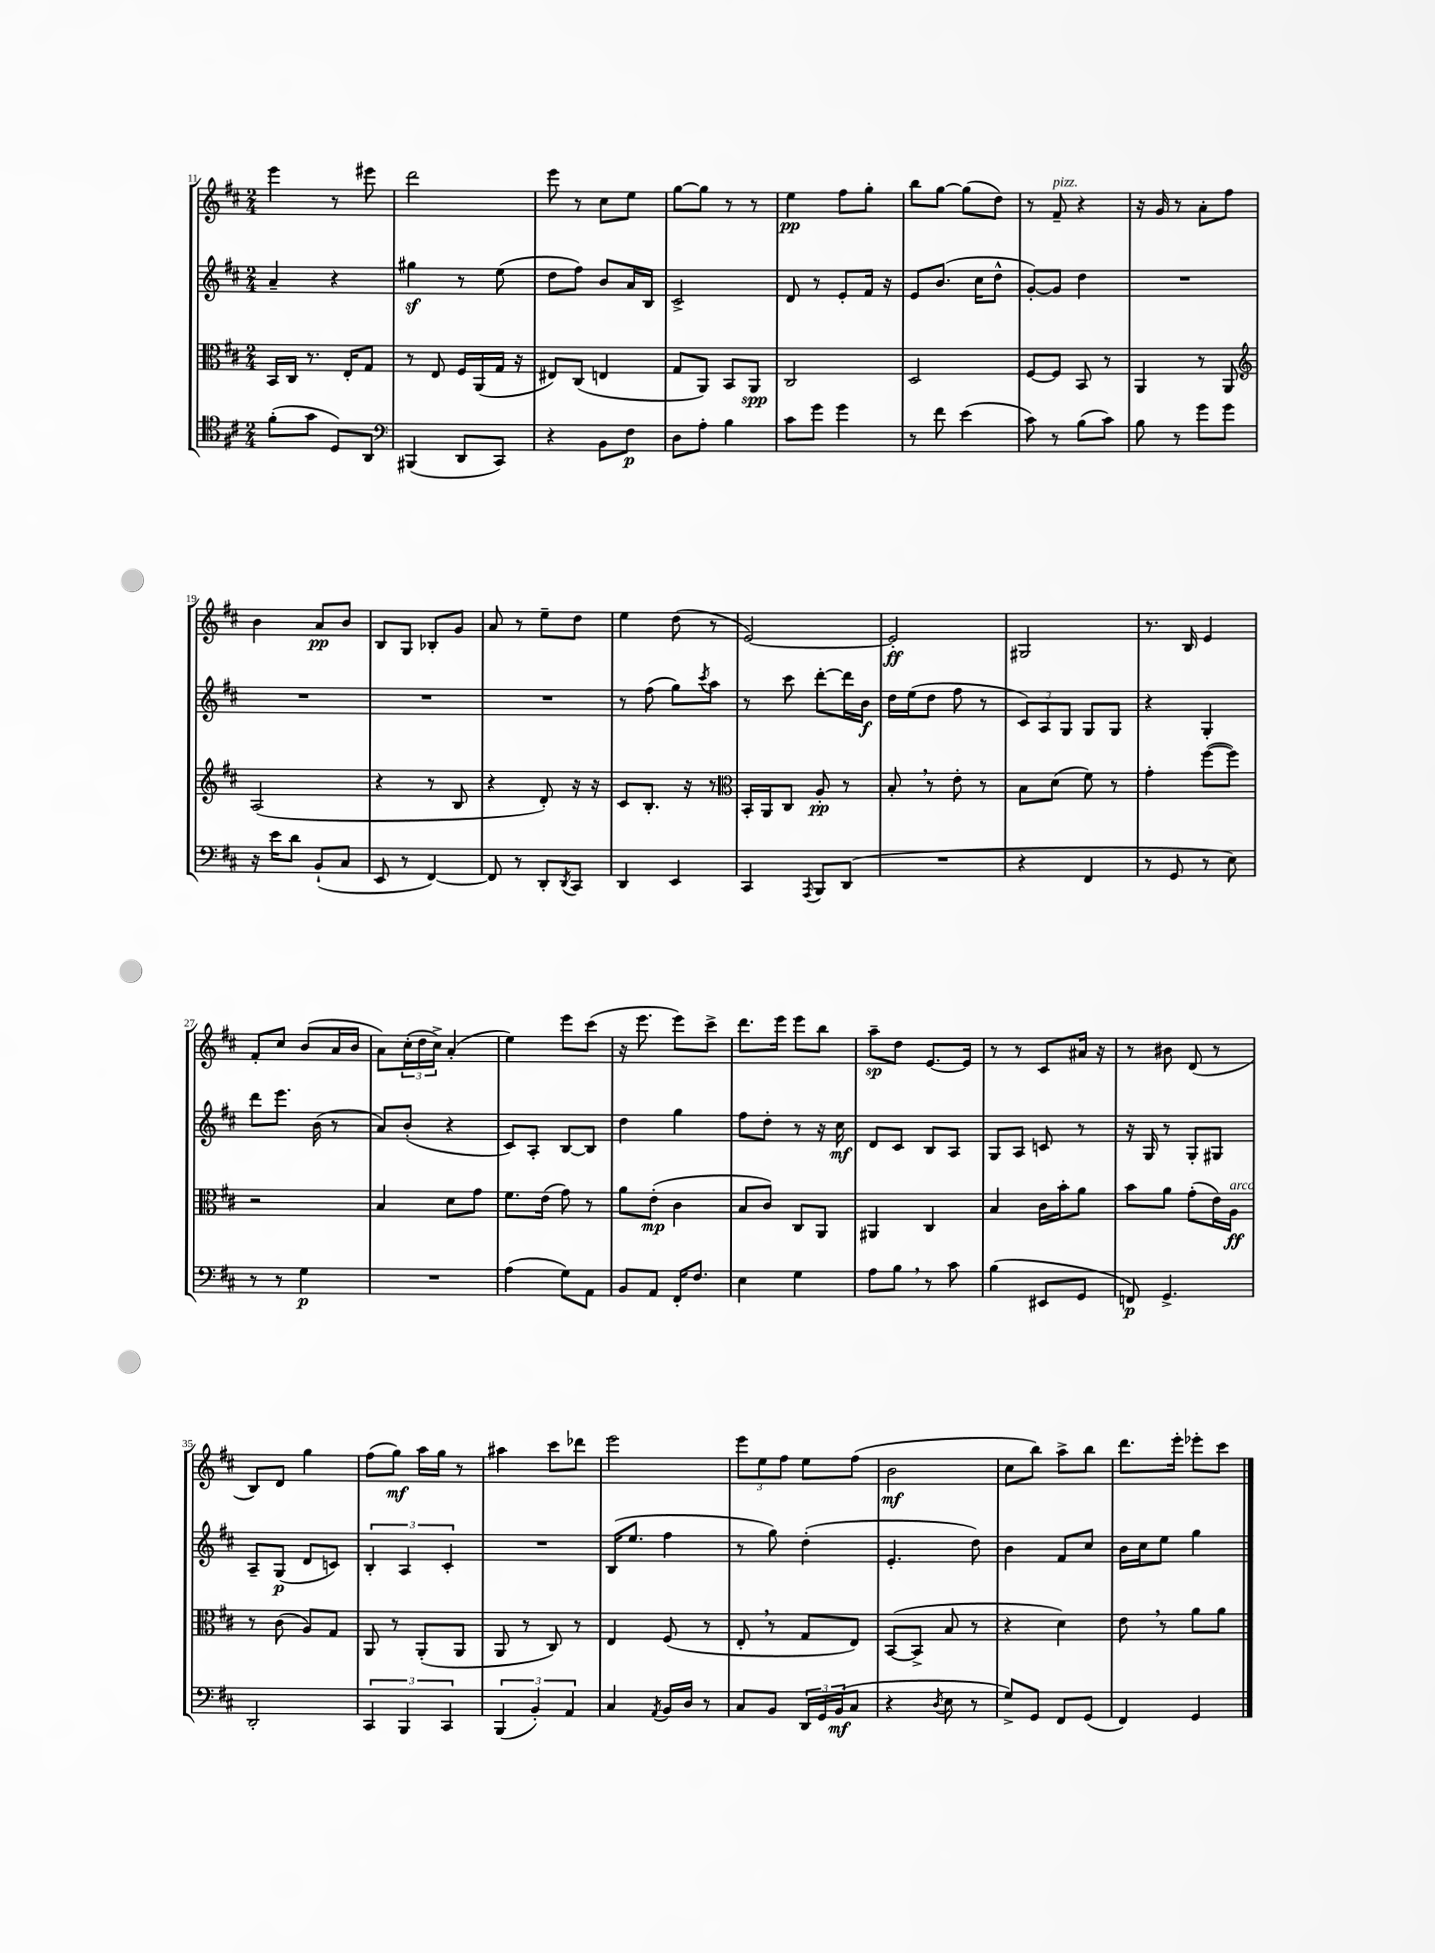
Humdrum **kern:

**kern	**kern	**kern	**kern
*staff4	*staff3	*staff2	*staff1
*clefC4	*clefC3	*clefG2	*clefG2
*k[f#c#]	*k[f#c#]	*k[f#c#]	*k[f#c#]
*M2/4	*M2/4	*M2/4	*M2/4
(8f#'\L	16BB/LL	4a~/	4eee\
.	16C#/JJ	.	.
8g\J	8.r	.	.
8D/L)	.	4r	8r
.	16E'/LK	.	.
8AA/J	8G/J	.	8eee#\
=	=	=	=
*clefF4	*	*	*
(4BBB#/	8r	4gg#\	2ddd\
.	8E/	.	.
8DD/L	16F#/LL	8r	.
.	(16AA/	.	.
8CC#/J)	16G/JJ	(8ee\	.
.	16r	.	.
=	=	=	=
4r	8E#/L)	8dd\L	8eee\
.	(8C#/J	8ff#\J)	8r
8BB\L	4E/	8b/L	8cc#\L
8F#\J	.	16a/L	8ee\J
.	.	16B/JJ	.
=	=	=	=
8D\L	8G/L	2c#^/	[8gg\L
8A'\J	8AA/J)	.	8gg\]J
4B\	8BB/L	.	8r
.	8AA/J	.	8r
=	=	=	=
8c#\L	2C#/	8d/	4ee\
8g\J	.	8r	.
4g\	.	8e'/L	8ff#\L
.	.	16f#/Jk	8gg'\J
.	.	16r	.
=	=	=	=
8r	2D/	8e/L	8bb\L
8f#\	.	(8.b/J	[8gg\J
(4e\	.	.	(8gg\]L
.	.	16cc#\LK	.
.	.	8dd^^\J	8dd\J)
=	=	=	=
8c#\)	[8F#/L	[8g'/L)	8r
8r	8F#/]J	8g/]J	8f#~/
(8B\L	8BB/	4dd\	4r
8c#\J)	8r	.	.
=	=	=	=
8B\	4AA/	2r	16r
.	.	.	16g/
8r	.	.	8r
8g\L	8r	.	8a'\L
8g\J	8AA/	.	8ff#\J
=	=	=	=
*	*clefG2	*	*
16r	(2A/	2r	4b\
16e\LK	.	.	.
8d\J	.	.	.
(8BB`/L	.	.	8a/L
8C#/J	.	.	8b/J
=	=	=	=
8EE/	4r	2r	8B/L
8r	.	.	8G/J
[4FF#/)	8r	.	8B-'/L
.	8B/	.	8g/J
=	=	=	=
8FF#/]	4r	2r	8a/
8r	.	.	8r
8DD'/L	8d'/)	.	8ee~\L
8qDD/	.	.	.
8CC#/J	16r	.	8dd\J
.	16r	.	.
=	=	=	=
4DD/	8c#/L	8r	4ee\
.	8.B'/J	(8ff#\	.
4EE/	.	8gg\L)	(8dd\
.	16r	.	.
.	.	8qccc#/	.
.	8r	8aa\J	8r
=	=	=	=
*	*clefC3	*	*
4CC#/	16BB'/LL	8r	[2e/)
.	16AA/J	.	.
.	8C#/J	8ccc#\	.
8qAAA/	.	.	.
8BBB/L	8A'/	[8ddd'\L	.
(8DD/J	8r	16ddd\]L	.
.	.	16b\JJ	.
=	=	=	=
2r	8B'/	16dd\LL	2e'/]
.	.	(16ee\J	.
.	8r	8dd\J	.
.	8e'\	8ff#\	.
.	8r	8r	.
=	=	=	=
4r	8B\L	12c#/L)	2G#/
.	.	12A/	.
.	(8d\J	.	.
.	.	12G/J	.
4FF#/	8f#\)	8G/L	.
.	8r	8G/J	.
=	=	=	=
8r	4g'\	4r	8.r
8GG/	.	.	.
.	.	.	16B/
8r	([8ff#\L	4G'/	4e/
8E\)	8ff#\]J)	.	.
=	=	=	=
8r	2r	8ddd\L	8f#'/L
8r	.	8.eee\J	8cc#/J
4G\	.	.	(8b/L
.	.	(16b\	.
.	.	8r	16a/L
.	.	.	16b/JJ
=	=	=	=
2r	4B/	8a/L)	8a\L)
.	.	(8b'/J	(24cc#'\L
.	.	.	24dd\
.	.	.	24cc#^\JJ)
.	8d\L	4r	(4a'/
.	8g\J	.	.
=	=	=	=
(4A\	8.f#\L	8c#/L)	4ee\)
.	.	8A'/J	.
.	(16e\Jk	.	.
8G\L)	8g\)	[8B/L	8eee\L
8AA\J	8r	8B/]J	(8ccc#\J
=	=	=	=
8BB/L	8a\L	4dd\	16r
.	.	.	8.eee\
8AA/J	(8e'\J	.	.
16FF#'/LK	4c#\	4gg\	8eee\L)
8.F#/J	.	.	.
.	.	.	8ccc#^\J
=	=	=	=
4E\	8B/L	8ff#\L	8.ddd\L
.	8c#/J)	8dd'\J	.
.	.	.	16eee\Jk
4G\	8C#/L	8r	8eee\L
.	8AA/J	16r	8bb\J
.	.	16cc#\	.
=	=	=	=
8A\L	4AA#/	8d/L	8aa~\L
8B\J	.	8c#/J	8dd\J
8r	4C#/	8B/L	[8.e/L
8c#\	.	8A/J	.
.	.	.	16e/]Jk
=	=	=	=
(4B\	4B/	8G/L	8r
.	.	8A/J	8r
8EE#/L	16c#\LL	8c/	8c#/L
.	16b'\J	.	.
8GG/J	8a\J	8r	16a#/Jk
.	.	.	16r
=	=	=	=
8FF/)	8b\L	16r	8r
.	.	16G/	.
4.GG^/	8a\J	8r	8b#\
.	(8g'\L	8G'/L	(8d/
.	16e\L)	8G#/J	8r
.	16A\JJ	.	.
=	=	=	=
2DD'/	8r	8A~/L	8B/L)
.	(8c#\	(8G/J	8d/J
.	8A/L)	8d/L	4gg\
.	8G/J	8c/J)	.
=	=	=	=
6CC#/	8AA/	6B'/	(8ff#\L
.	8r	.	8gg\J)
6BBB/	.	6A/	.
.	(8AA'/L	.	16aa\LL
.	.	.	16gg\JJ
6CC#/	.	6c#'/	.
.	8AA/J	.	8r
=	=	=	=
(6BBB/	8AA/	2r	4aa#\
.	8r	.	.
6BB'/)	.	.	.
.	8C#/)	.	8ccc#\L
6AA/	.	.	.
.	8r	.	8ddd-\J
=	=	=	=
4C#/	4E/	(16B/LK	2eee\
.	.	8.ee/J	.
8qAA/	.	.	.
16BB/LL	(8F#/	4ff#\	.
16D/JJ	.	.	.
8r	8r	.	.
=	=	=	=
8C#/L	8E'/	8r	12eee\L
.	.	.	12ee\
8BB/J	8r	8gg\)	.
.	.	.	12ff#\J
24DD/LL	8G/L	(4dd'\	8ee\L
24GG/	.	.	.
(24BB/J	.	.	.
8C#/J	8E/J)	.	(8ff#\J
=	=	=	=
4r	([8BB/L	4.e'/	2b\
.	8BB^/]J	.	.
8qD/	.	.	.
8E\	8B/	.	.
8r	8r	8dd\)	.
=	=	=	=
8G^/L)	4r	4b\	8cc#\L
8GG/J	.	.	8bb\J)
8FF#/L	4d\)	8f#/L	8aa^\L
(8GG/J	.	8cc#/J	8bb\J
=	=	=	=
4FF#/)	8e\	16b\LL	8.ddd\L
.	.	16cc#\J	.
.	8r	8ee\J	.
.	.	.	16eee'\Jk
4GG/	8a\L	4gg\	8eee-'\L
.	8a\J	.	8ccc#\J
==	==	==	==
*-	*-	*-	*-
